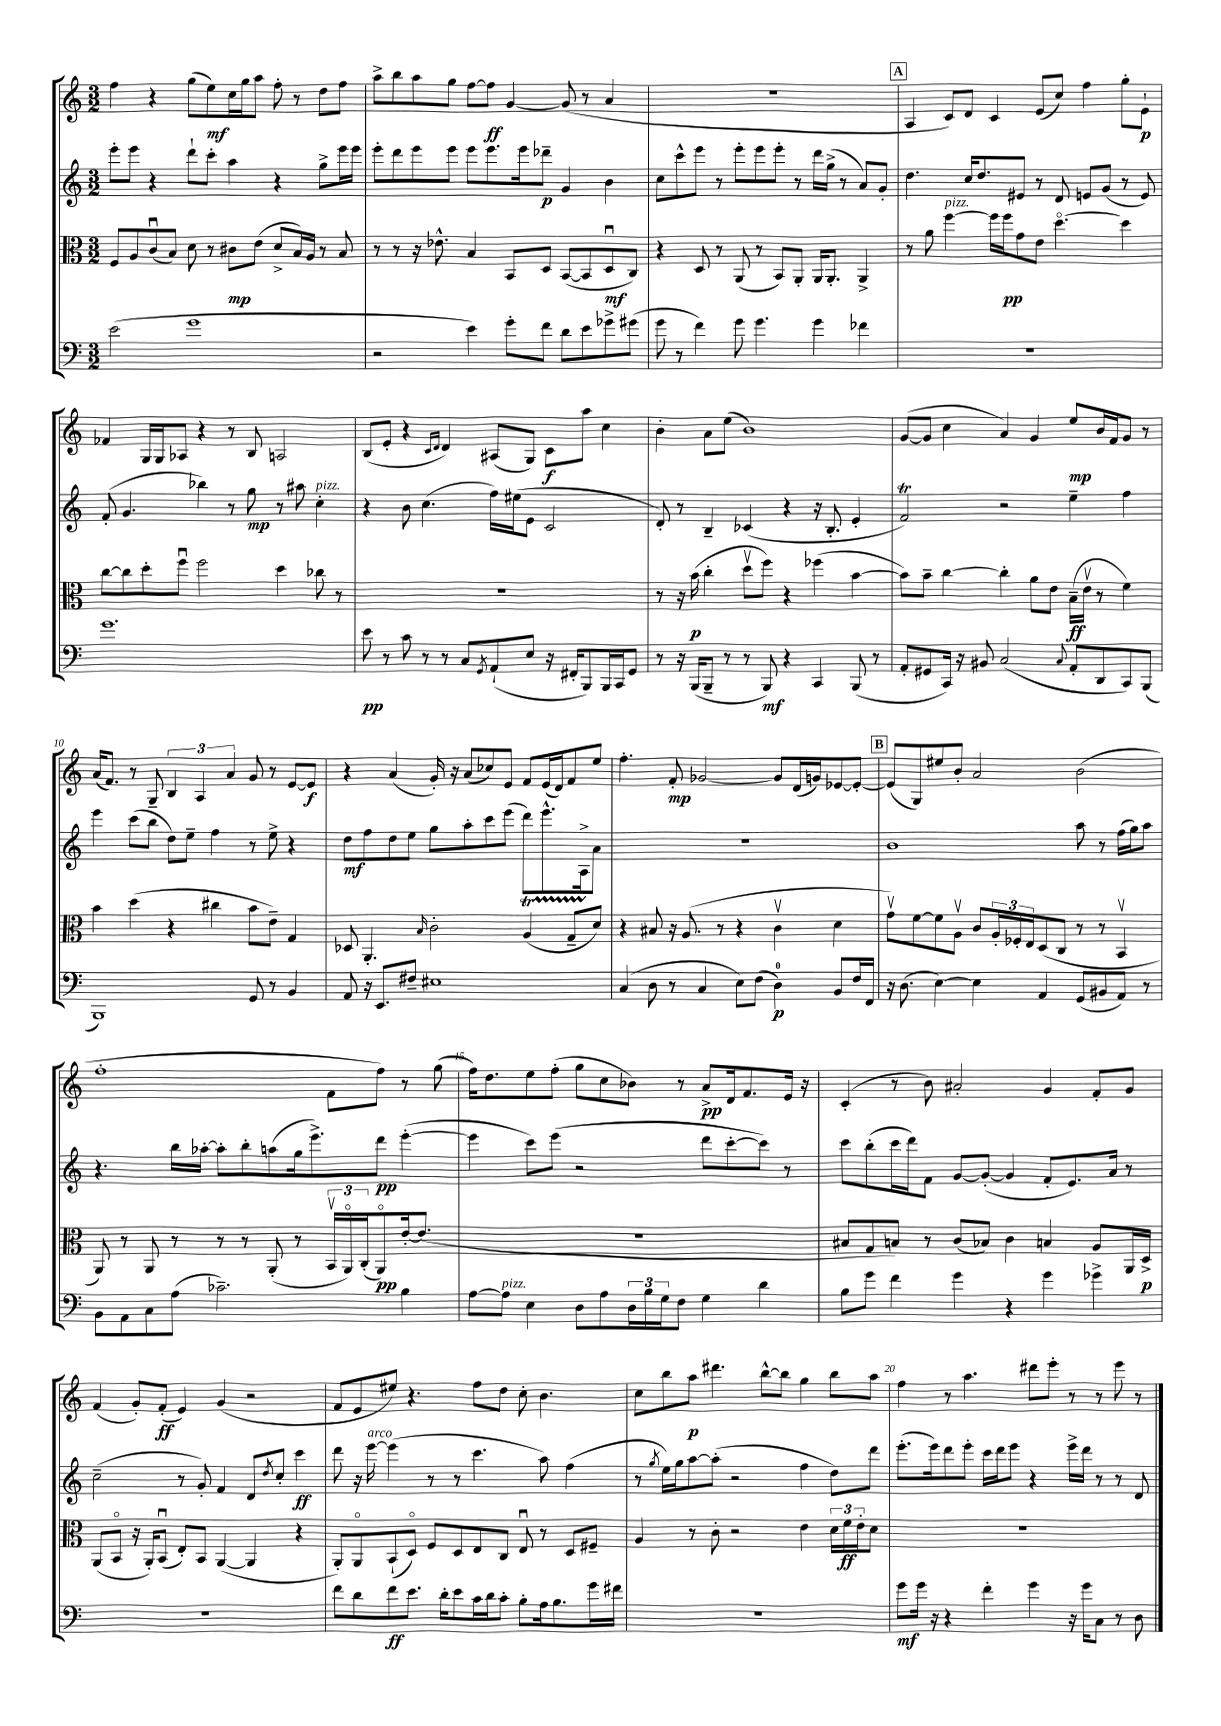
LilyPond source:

<<
\new StaffGroup <<
\new Staff = "s0" {
    \clef treble \key c \major \numericTimeSignature \time 3/2
    f''4 r4 g''8( e''8\mf) c''16 g''16 a''8 f''8-. r8 d''8 f''8 |
    a''8-> b''8 a''8 g''8 f''8~ f''8\ff g'4~ g'8( r8 a'4 |
    R1. |
    \mark \markup { \box "A" } a4 c'8) d'8 c'4 e'8( c''8) f''4 g''8-. e'8-!\p |
    fes'4 g16 g16 aes8 r4 r8 b8 a2 |
    b8( e'8-. r4 \grace { c'16 d'16 } d'4) ais8( g8) c'8\f a''8 c''4 |
    b'4-. a'8 e''8( b'1) |
    g'8~( g'8 c''4 a'4) g'4 e''8\mp b'16 f'16 g'8 r8 |
    a'16( f'8.) r8 g8-- \tuplet 3/2 { b4 a4 a'4 } g'8 r8 e'8~ e'8\f |
    r4 a'4( g'16-.) r16 a'8( ces''8) e'8 f'8 e'16( d'16) f'8 e''8 |
    f''4.-. f'8-.\mp ges'2~ ges'8 d'16( g'16) ees'8~ ees'8~-. |
    \mark \markup { \box "B" } ees'8( g8) eis''8 b'8-. a'2 b'2( |
    f''1-. f'8 f''8) r8 g''8( |
    f''16) d''8. e''8 f''8-.( g''8 c''8 bes'8) r8 a'8->\pp d'16 f'8. e'16 r16 |
    c'4-.( r8 b'8) ais'2-. g'4 f'8-. g'8 |
    f'4( g'8-.) f'8-.\ff( e'4) g'4( r2 |
    f'8 e'8 eis''8) r4. f''8 d''8 c''8-. b'4. |
    c''8 b''8 a''8\p dis'''4. b''8~-^ b''8 g''4 b''8 a''8 |
    f''4 r8 a''4. dis'''8 e'''8-. r8 r8 e'''8 r8 \bar "|." |
}
\new Staff = "s1" {
    \clef treble \key c \major \numericTimeSignature \time 3/2
    e'''8-. e'''8 r4 d'''8-! c'''8-. a''4 r4 g''8-> e'''16 e'''16 |
    e'''8-. d'''8 e'''8 e'''8 e'''8 e'''8. e'''16 des'''8--\p g'4 b'4 |
    c''8 c'''8-^ e'''8 r8 e'''8-. e'''8 e'''8-. r8 d'''16 g''16->( r8 a'8) g'8-. |
    \mark \markup { \box "A" } d''4. c''16 d''8. eis'8 r8 d'8 e'8 g'8( r8 e'8) |
    f'8-.( g'4. bes''4) r8 g''8\mp r8 ais''8 c''4-.^\markup { \italic "pizz." } |
    r4 b'8 c''4.( f''16) eis''16( e'8 c'2 |
    d'8-.) r8 b4-- ces'4( r4 r16 b8.-. e'4-. |
    f'2\trill) r2 e''4-- f''4 |
    e'''4 c'''8( b''8 d''8) e''8-- f''4 r8 e''8-> r4 |
    d''8\mf f''8 d''8 e''8 g''8 a''8-. c'''8 e'''8( d'''8) e'''8.-^ a16-> a'8 |
    R1. |
    \mark \markup { \box "B" } b'1 a''8 r8 f''16( g''16) a''8 |
    r4. b''16 aes''16~-. aes''8-. b''8-. a''8( g''16 e'''8.->) d'''8\pp e'''4~-.( |
    e'''4 c'''8) e'''8( r2 d'''8 c'''8~-. c'''8) r8 |
    c'''8 b''8-.( c'''16 d'''16) f'8 g'8~ g'8~-.( g'4 f'8-. e'8.) a'16 r8 |
    c''2--( r8 g'8-.) f'4 d'8 \acciaccatura { d''8 } c''8-. c'''4\ff |
    d'''8 r16 e'''16~^\markup { \italic "arco" } e'''4( r8 r8 c'''4. a''8) f''4( |
    r8 \acciaccatura { g''8 } e''16) g''16 a''8~ a''8-.( r2 f''4 d''8) d'''8 |
    e'''8.-.( e'''16) d'''8 e'''8-. c'''16 d'''16 e'''8 r4 e'''16-> d'''16 r8 r8 d'8 \bar "|." |
}
\new Staff = "s2" {
    \clef alto \key c \major \numericTimeSignature \time 3/2
    f8 a8 c'8\downbow( b8) d'8 r8 cis'8\mp e'8( d'8-> b16) a16 r8 b8 |
    r8 r8 r16 ees'8.-^ b4 b,8 d8 b,8~( b,8 d8\downbow\mf c8) |
    r4 d8 r8 a,8( r8 b,8) a,8-. a,16 a,8.-. a,4-> |
    \mark \markup { \box "A" } r8 a'8 f''4~^\markup { \italic "pizz." } f''16 f''16\pp g'8 e'8 d''4.~\flageolet d''4 |
    c''8~ c''8 d''8-. f''8\downbow f''2 d''4 ces''8 r8 |
    R1. |
    r8 r16 b'16\p( c''4-. d''8\upbow f''8) r4 fes''4( b'4~ |
    b'8) b'8-- c''4~ c''4-. a'8 e'8 b16--\ff( e'16\upbow r8 f'4) |
    b'4 d''4( r4 cis''4 b'8 e'8--) g4 |
    des8 a,4.-. \grace { b16 } c'2-. a4\startTrillSpan( g8-- d'8\stopTrillSpan) |
    r4 bis8 r16 a8.( r8 r4 c'4\upbow d'4 |
    \mark \markup { \box "B" } g'8\upbow) f'8~ f'8 a8\upbow c'8 \tuplet 3/2 { a16-. fes16-. e16 } d8( c8 r8 r8 b,4\upbow |
    a,8) r8 a,8 r8 r8 r8 a,8-.( r8 \tuplet 3/2 { b,16\upbow a,16\flageolet) c16-.( } a,8\flageolet\pp) e'16~-. e'8.( |
    R1. |
    bis8 g8 b8) r8 c'8( bes8) c'4 b4 a8 a,16 d16->\p |
    a,8( b,8\flageolet r16 a,16-.) b,8\downbow( e8-.) b,8 a,4~( a,4 r4 |
    a,8-.) a,8\flageolet b,8-!( d8\flageolet) f8 d8 e8 c8 e8\downbow r8 d8 fis8-- |
    a4 r8 c'8-. r2 e'4 \tuplet 3/2 { d'16 f'16\ff e'16-. } d'8 |
    R1. \bar "|." |
}
\new Staff = "s3" {
    \clef bass \key c \major \numericTimeSignature \time 3/2
    e'2( g'1 |
    r2 e'4) g'8-. f'8 d'8 e'8 ges'8-> gis'8( |
    g'8 r8 f'4) g'8 g'4. g'4 fes'4 |
    \mark \markup { \box "A" } R1. |
    g'1. |
    e'8\pp r8 c'8 r8 r8 c8 \acciaccatura { g,8 } a,8-!( e8 r16 fis,16-. b,,8) b,,16 c,16 g,8 |
    r8 r16 b,,16( b,,8-- r8 r8 b,,8\mf) r4 c,4 b,,8( r8 |
    a,8-. gis,8 c,16) r16 bis,8 c2( \appoggiatura { c8 } a,8-. d,8 c,8) b,,8( |
    b,,1) g,8 r8 b,4 |
    a,8 r16 e,8. fis8-- eis1 |
    c4( d8 r8 c4 e8) f8( d4-0\p) b,8 f16 f,16 |
    \mark \markup { \box "B" } r16 d8.( e4~) e4 a,4 g,8( bis,8 a,8) r8 |
    b,8 a,8 c8 a8( ces'2.--) b4 |
    a8~ a8^\markup { \italic "pizz." } e4 d8 a8 \tuplet 3/2 { d16 b16 g16 } f8 g4 d'4 |
    b8 g'8 f'4 g'4 r4 g'4 ges'4-> |
    R1. |
    f'8 d'8 f'8\ff e'8. d'16-. e'8 c'16 d'16 c'8-. b8-. a16 b8. g'16 fis'16 |
    R1. |
    g'8\mf g'16 r16 r4 f'4-. g'4 r16 g'16 c8 r8 d8 \bar "|." |
}
>>
>>
\layout { \context { \Score currentBarNumber = #2 \override BarNumber.break-visibility = ##(#f #t #t) barNumberVisibility = #(every-nth-bar-number-visible 5) } }
